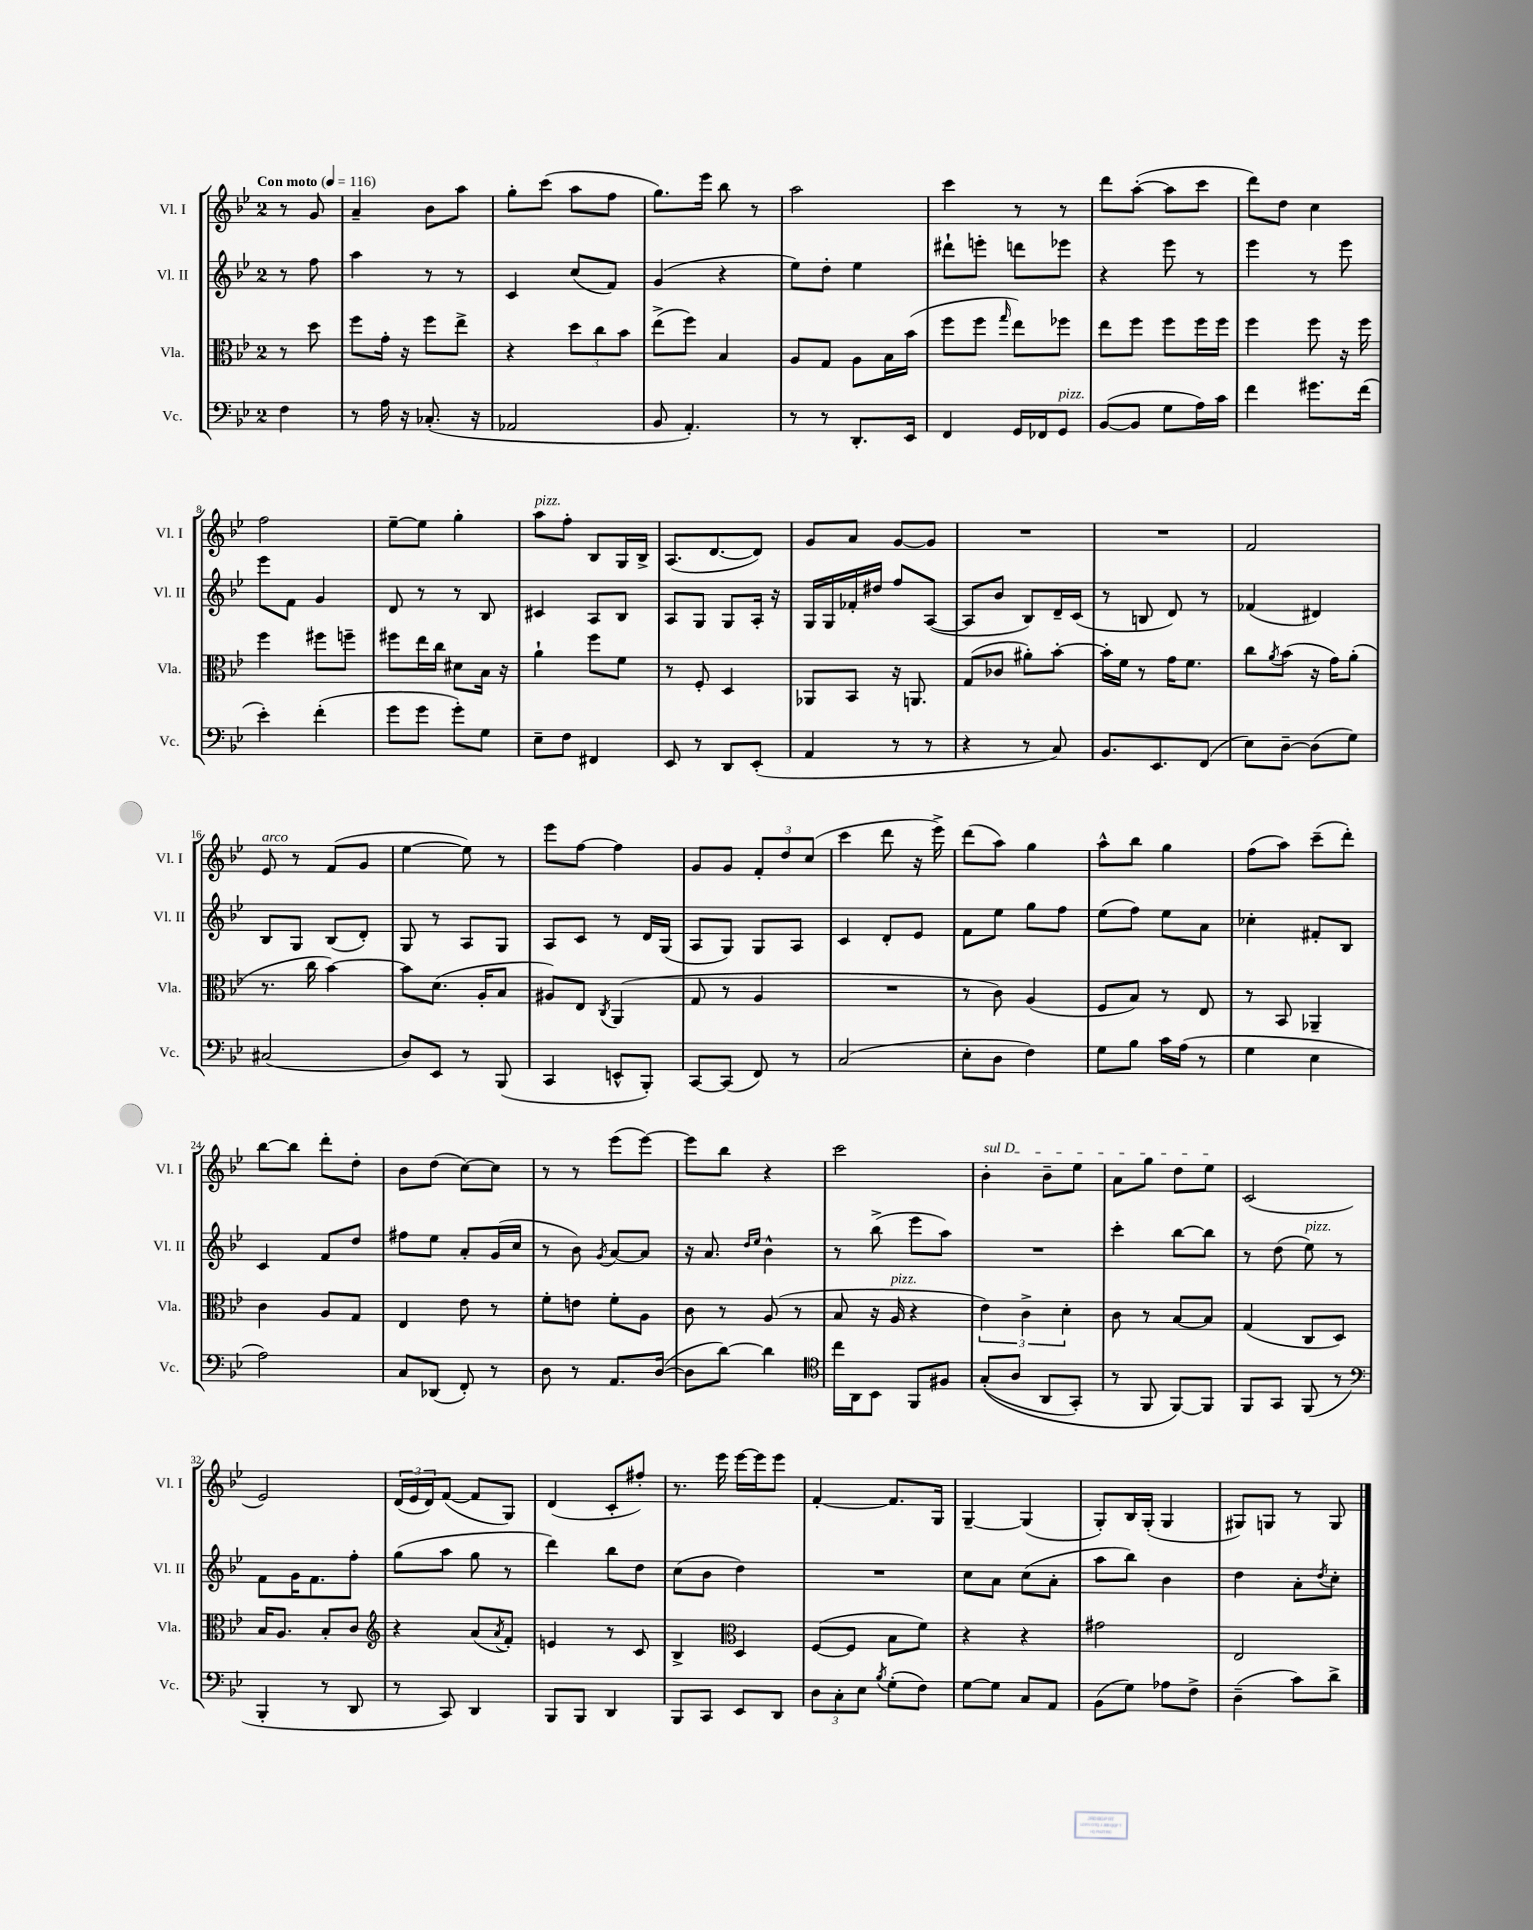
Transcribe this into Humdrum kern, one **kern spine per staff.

**kern	**kern	**kern	**kern
*staff4	*staff3	*staff2	*staff1
*clefF4	*clefC3	*clefG2	*clefG2
*k[b-e-]	*k[b-e-]	*k[b-e-]	*k[b-e-]
*M2/4	*M2/4	*M2/4	*M2/4
*MM116	*MM116	*MM116	*MM116
4F\	8r	8r	8r
.	8dd\	8ff\	8g/
=	=	=	=
8r	8ff\L	4aa\	4a~/
16A\	16g'\Jk	.	.
16r	16r	.	.
(8.C-'/	8ff\L	8r	8b-\L
.	8ee-^\J	8r	8aa\J
16r	.	.	.
=	=	=	=
2AA-/	4r	4c/	8gg'\L
.	.	.	(8ccc\J
.	12dd\L	(8cc/L	8aa\L
.	12cc\	.	.
.	.	8f/J)	8ff\J
.	12b-\J	.	.
=	=	=	=
8BB-/	(8ee-^\L	(4g/	8.gg\L)
4.AA'/)	8ff\J)	.	.
.	.	.	16eee-\Jk
.	4B-/	4r	8bb-\
.	.	.	8r
=	=	=	=
8r	8A/L	8ee-\L)	2aa\
8r	8G/J	8dd'\J	.
8.DD'/L	8A\L	4ee-\	.
.	16B-\L	.	.
16EE-/Jk	(16b-\JJ	.	.
=	=	=	=
4FF/	8ff\L	8ddd#`\L	4ccc\
.	8ff\J	8eee'\J	.
.	16qqgg/	.	.
16GG/LL	8ee-\L)	8ddd\L	8r
16FF-/J	.	.	.
8GG/J	8ff-\J	8eee-\J	8r
=	=	=	=
([8BB-/L	8ee-\L	4r	8ddd\L
8BB-/]J	8ff\J	.	([8aa'\J
8G\L	8ff\L	8eee-\	8aa\]L
16A\L)	16ff\L	8r	8ccc\J
16c\JJ	16ff\JJ	.	.
=	=	=	=
4f\	4ff\	4eee-\	8ddd\L)
.	.	.	8dd\J
8.g#\L	8ff\	8r	4cc\
.	16r	8eee-\	.
(16f\Jk	16ff\	.	.
=	=	=	=
4e-'\)	4ff\	8eee-\L	2ff\
.	.	8f\J	.
(4f'\	8ff#\L	4g/	.
.	8ff~\J	.	.
=	=	=	=
8g\L	8ff#\L	8d/	[8ee-~\L
8g\J	16ee-\L	8r	8ee-\]J
.	16cc\JJ	.	.
8g'\L)	8d#\L	8r	4gg'\
8G\J	16B-\Jk	8B-/	.
.	16r	.	.
=	=	=	=
8E-~\L	4a`\	4c#/	8aa\L
8F\J	.	.	8ff'\J
4FF#/	8ff\L	8A/L	8B-/L
.	8f\J	8B-/J	16G/L
.	.	.	16B-^/JJ
=	=	=	=
8EE-/	8r	8A/L	(8.A/L
8r	8F'/	8G/J	.
.	.	.	[8.d/
8DD/L	4D/	8G/L	.
(8EE-'/J	.	16A'/Jk	8d/]J)
.	.	16r	.
=	=	=	=
4AA/	8AA-/L	16G/LL	8g/L
.	.	16G/	.
.	8BB-/J	16f-'/	8a/J
.	.	16dd#/JJ	.
8r	16r	8ff/L	[8g/L
.	8.AA/	.	.
8r	.	([8A/J	8g/]J
=	=	=	=
4r	(8G/L	8A/]L	2r
.	8c-/J	8b-/J	.
8r	8a#'\L)	8B-/L)	.
8C/)	[8b-'\J	16d~/L	.
.	.	(16c/JJ	.
=	=	=	=
8.BB-/L	16b-'\]LL	8r	2r
.	16f\JJ	.	.
.	8r	8B/	.
8.EE-/	.	.	.
.	16g\LK	8d/)	.
.	8.f\J	.	.
(8FF/J	.	8r	.
=	=	=	=
8E-\L)	8cc\L	(4f-/	2f/
.	8qa/	.	.
[8D~\J	(8b-\J	.	.
(8D\]L	16r	4d#/)	.
.	16g\LK)	.	.
8G\J)	(8a'\J	.	.
=	=	=	=
(2C#/	8.r	8B-/L	8e-/
.	.	8G/J	8r
.	16cc\	.	.
.	[4b-\)	(8B-/L	(8f/L
.	.	8d'/J)	8g/J
=	=	=	=
8D/L)	8b-\]L	8G/	[4ee-\
8EE-/J	(8.d\J	8r	.
8r	.	8A/L	8ee-\])
.	16A'/LK	.	.
(8BBB-/	8B-/J	8G/J	8r
=	=	=	=
4CC/	8A#/L)	8A/L	8eee-\L
.	8E-/J	8c/J	[8ff\J
.	8qC/	.	.
8EE^^/L	(4AA/	8r	4ff\]
8BBB-'/J)	.	16d/LL	.
.	.	(16G/JJ	.
=	=	=	=
[8CC/L	8G/	8A/L	8g/L
(8CC/]J	8r	8G/J)	8g/J
8FF/)	4A/	8G/L	12f'/L
.	.	.	12dd/
8r	.	8A/J	.
.	.	.	(12cc/J
=	=	=	=
(2C/	2r	4c/	4ccc\
.	.	8d'/L	8ddd\
.	.	8e-/J	16r
.	.	.	16eee-^\)
=	=	=	=
8E-'\L	8r	8f\L	(8ddd\L
8D\J	8c\)	8ee-\J	8aa\J)
4F\)	(4A/	8gg\L	4gg\
.	.	8ff\J	.
=	=	=	=
8G\L	8F/L	(8ee-\L	8aa^^\L
8B-\J	8B-/J)	8ff\J)	8bb-\J
16c\LL	8r	8ee-\L	4gg\
(16A\JJ	.	.	.
8r	8E-/	8a\J	.
=	=	=	=
4G\	8r	4cc-'\	(8ff\L
.	8BB-/	.	8aa\J)
4E-\	4AA-~/	8f#'/L	(8ccc~\L
.	.	8B-/J	8ddd'\J)
=	=	=	=
2A\)	4c\	4c/	[8bb-\L
.	.	.	8bb-\]J
.	8A/L	8f/L	8ddd'\L
.	8G/J	8dd/J	8dd'\J
=	=	=	=
8C/L	4E-/	8ff#\L	8b-\L
(8DD-/J	.	8ee-\J	(8dd\J
8FF'/)	8e-\	8a'/L	[8cc\L)
8r	8r	(16g/L	8cc\]J
.	.	16cc/JJ	.
=	=	=	=
8D\	8f'\L	8r	8r
8r	8e\J	8b-\)	8r
.	.	8qg/	.
8.AA/L	8f'\L	[8a/L	(8eee-\L
.	8A\J	8a/]J	[8eee-\J)
([16D/Jk	.	.	.
=	=	=	=
8D\]L	8c\	16r	8eee-\]L
.	.	8.a/	.
[8d\J)	8r	.	8bb-\J
.	.	16qqdd/LL	.
.	.	16qqee-/JJ	.
4d\]	(8A/	4b-^^\	4r
.	8r	.	.
=	=	=	=
*clefC4	*	*	*
16cc\LL	8B-/	8r	2ccc\
16AA\J	.	.	.
8BB-\J	16r	(8bb-^\	.
.	16A/	.	.
8FF/L	4r	8eee-\L	.
8F#/J	.	8aa\J)	.
=	=	=	=
&((8G'/L	6e-\)	2r	4b-'\
8A/J	.	.	.
.	6c^\	.	.
8AA/L	.	.	8b-~\L
.	6d'\	.	.
8GG'/J)	.	.	8ee-\J
=	=	=	=
8r	8c\	4ccc'\	8a\L
8FF/	8r	.	8gg\J
[8FF/L&)	[8B-/L	[8bb-\L	8dd\L
8FF/]J	8B-/]J	8bb-\]J	8ee-\J
=	=	=	=
8FF/L	(4G/	8r	(2c/
8GG/J	.	(8dd\	.
(8FF/	8C/L	8ee-\)	.
8r	8D/J)	8r	.
=	=	=	=
*clefF4	*	*	*
4BBB-'/	16B-/LK	8f\L	2e-/)
.	8.A/J	.	.
.	.	16g\K	.
.	.	8.f\	.
8r	8B-'/L	.	.
8DD/	8c/J	8ff'\J	.
=	=	=	=
*	*clefG2	*	*
8r	4r	(8gg\L	(24d/LL
.	.	.	24e-/
.	.	.	24d/J)
8CC/)	.	8aa\J	([8f/J
4DD/	(8a/L	8gg\	8f/]L
.	8qa/	.	.
.	8f'/J)	8r	8G/J)
=	=	=	=
8BBB-/L	4e/	4ddd\)	(4d/
8BBB-/J	.	.	.
4DD/	8r	8bb-\L	8c'/L
.	8c/	8dd\J	8ff#'/J)
=	=	=	=
8BBB-/L	4B-^/	(8cc\L	8.r
8CC/J	.	8b-\J	.
.	.	.	16eee-\
*	*clefC3	*	*
8EE-/L	4D/	4dd\)	[16eee-\LL
.	.	.	16eee-\]J
8DD/J	.	.	8eee-\J
=	=	=	=
12D\L	([8F/L	2r	[4f'/
12C'\	.	.	.
.	8F/]J	.	.
12E-\J	.	.	.
8qB-/	.	.	.
(8G'\L	8B-\L	.	8.f/]L
8F\J)	8f\J)	.	.
.	.	.	16G/Jk
=	=	=	=
[8G\L	4r	8cc\L	[4G~/
8G\]J	.	8a\J	.
8C/L	4r	(8cc\L	(4G/]
8AA/J	.	8a'\J	.
=	=	=	=
(8BB-\L	2g#\	8aa\L	8G'/L)
8G\J)	.	8bb-\J)	16B-/L
.	.	.	(16G'/JJ
8A-\L	.	4b-\	4G/
8F^\J	.	.	.
=	=	=	=
(4D~\	2E-/	4dd\	8G#/L)
.	.	.	8G/J
8c\L)	.	8a'\L	8r
.	.	8qdd/	.
8d^\J	.	8cc'\J	8G/
==	==	==	==
*-	*-	*-	*-
